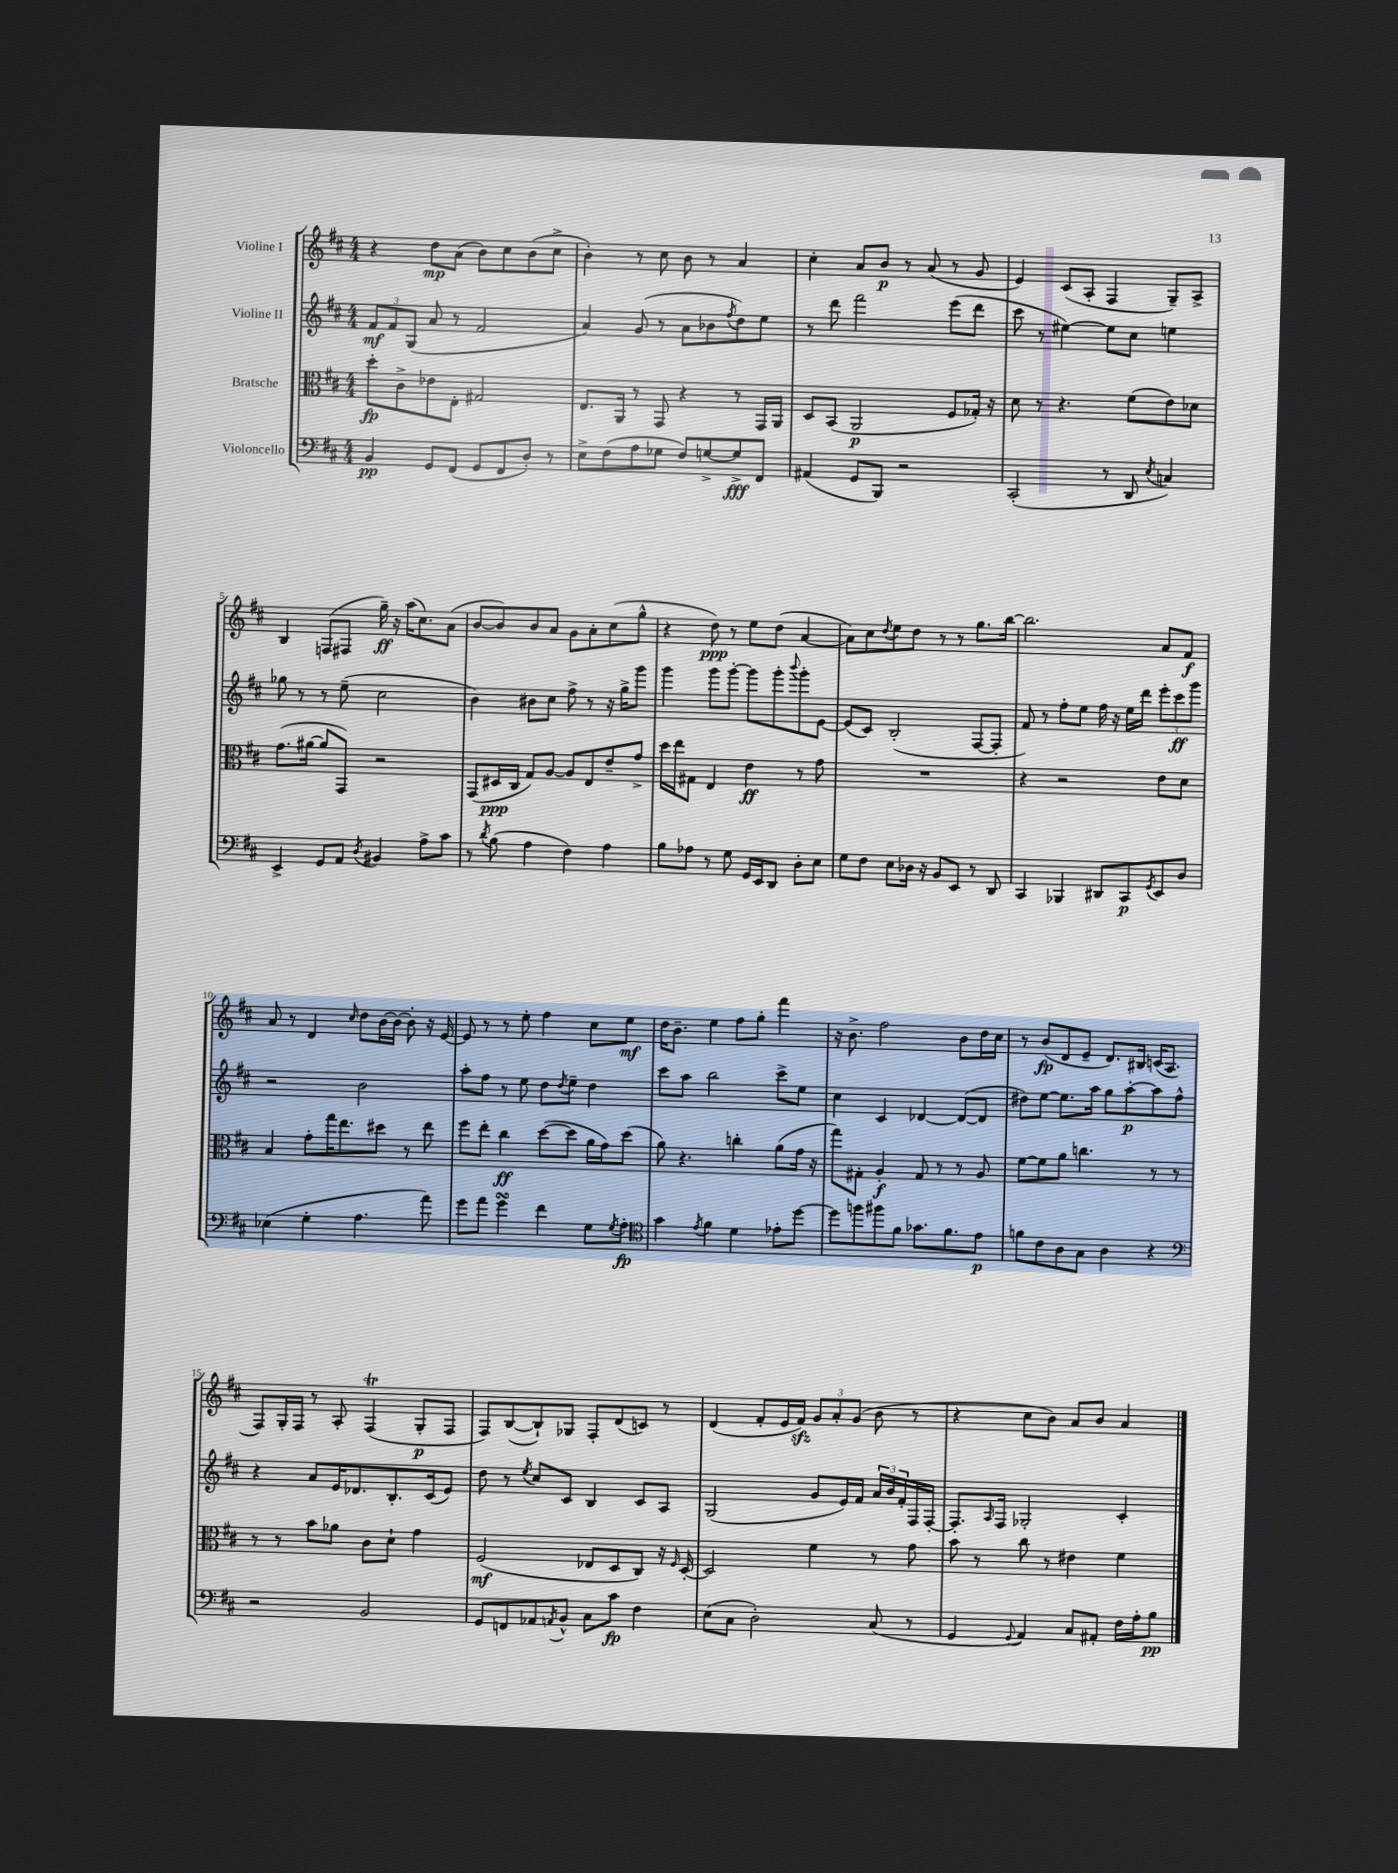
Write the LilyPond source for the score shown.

<<
\new StaffGroup <<
\new Staff = "s0" \with { instrumentName = "Violine I" } {
    \clef treble \key d \major \numericTimeSignature \time 4/4
    r4 d''8\mp a'8( b'8) cis''8 b'8( cis''8-> |
    b'4-.) r8 cis''8 b'8 r8 a'4 |
    cis''4-. a'8 b'8\p r8 a'8( r8 g'8 |
    e'4) cis'8( a8-. fis4 g8--) a8-> |
    b4 f8( fis8 g''16--\ff) r16 a''16( cis''8.) a'8( |
    b'8~ b'8) b'8 a'8 g'8 a'8-. cis''8( g''8-^ |
    r4 d''8\ppp) r8 e''8 d''8( a'4~ |
    a'8) cis''8 \acciaccatura { d''8 } e''8 d''8 r8 r8 g''8. b''16~ |
    b''2. a'8 fis'8\f |
    a'8 r8 d'4 \grace { cis''16 } d''8 b'16~ b'16~ b'8-. r16 e'16~ |
    e'8 r8 r8 e''8-. fis''4 cis''8 e''8\mf |
    d''16 b'8.-- e''4 fis''8 g''8-. fis'''4 |
    r16 b'8.-> fis''2 b'8 d''16 cis''16 |
    r8 b'8\fp( d'8 e'8-- d'8.) bis16 c'16( a8. |
    fis8) g16-. fis16 r8 a8-. fis4\trill( g8-.\p fis8 |
    fis8) b8~( b8-!) ges8 fis8-. d'8( c'8) r8 |
    d'4( fis'8-. e'16 fis'16\sfz) \tuplet 3/2 { g'8 a'8-. g'8( } b'8 r8 |
    r4 cis''8 b'8) a'8 b'8 a'4 \bar "|." |
}
\new Staff = "s1" \with { instrumentName = "Violine II" } {
    \clef treble \key d \major \numericTimeSignature \time 4/4
    \tuplet 3/2 { fis'8\mf fis'8 g8( } a'8 r8 fis'2 |
    a'4) g'8( r8 a'8 bes'8 \acciaccatura { fis''8 } d''8) e''8 |
    r8 d'''8 fis'''2 e'''8( d'''8 |
    cis'''8 r8 eis''4~) eis''8 cis''8 e''4 |
    ges''8 r8 r8 e''8--( cis''2 |
    b'4) bis'8 cis''8 fis''8-> r8 r16 g''16-> g'''8 |
    g'''4 g'''8 g'''8~-. g'''8 g'''8-. \appoggiatura { b'''8 } g'''8-. e'8~ |
    e'8( cis'8) b2-.( fis8~ fis8-. |
    fis'8) r8 fis''8-. e''8 fis''16 r16 e''16 d'''16 \tuplet 3/2 { e'''8-. cis'''8\ff g'''8 } |
    r2 b'2 |
    a''8-. fis''8 r8 e''8 d''8 \acciaccatura { d''8 } e''8-- d''4 |
    cis'''8 a''8 b''2 cis'''8-> e''8 |
    cis''4 cis'4 des'4~ des'8~( des'8 |
    dis''8) e''8~ e''8. a''16 g''8 a''8~-.\p a''8 fis''8-^ |
    r4 a'8 e'16 des'8. b8.-. cis'16( e'8) |
    d''8 r8 \acciaccatura { e''8 } cis''8 cis'8 b4 cis'8 a8 |
    g2( g'8 e'16) fis'16 \tuplet 3/2 { a'16 b'16 fis'16-. } fis16 fis16~-. |
    fis8.-. \grace { a16 } fis16 ges2-. cis'4-. \bar "|." |
}
\new Staff = "s2" \with { instrumentName = "Bratsche" } {
    \clef alto \key d \major \numericTimeSignature \time 4/4
    d''8-.\fp cis'8-> ees'8 e8-. gis2 |
    e8. a,16 r8 g,8 r4 r8 g,16 a,16 |
    d8 b,8( a,2\p fis8 ges16-.) r16 |
    d'8 r8 r4. fis'8( e'8) des'8 |
    g'8.( ais'16~ ais'8 g,8) r2 |
    g,8( dis16\ppp cis16 g8) a8~ a8 e8 e'8-- g'8-> |
    d''16 e''16 gis8 e4 e'4\ff r8 g'8 |
    R1 |
    r4 r2 e'8 d'8 |
    b4 g'8-. g''16 e''8. dis''8 r8 e''8 |
    fis''8 e''8-. cis''4\ff d''8~( d''8 a'16 g'16) d''8( |
    a'8) r4. c''4-. a'8( g'16 r16 |
    g''8) gis8-. a4-.\f gis8 r8 r8 a8 |
    fis'8~ fis'8 a'8 c''4. r8 r8 |
    r8 r8 b'8 aes'8 cis'8 d'8-! g'4 |
    fis2\mf( ees8 d8 cis8) r16 \grace { fis16 } d16~-. |
    d2 fis'4 r8 g'8 |
    b'8 r8 cis''8 r8 eis'4 fis'4 \bar "|." |
}
\new Staff = "s3" \with { instrumentName = "Violoncello" } {
    \clef bass \key d \major \numericTimeSignature \time 4/4
    b,4\pp g,8 fis,8( g,8 fis,8 d8-.) r8 |
    e8-> fis8( a8 ges8 fis8) g8~-> g8->\fff fis,8 |
    ais,4( g,8 b,,8) r2 |
    cis,2-.( r8 d,8 \acciaccatura { e8 } c4) |
    e,4-> g,8 a,8 \acciaccatura { d8 } bis,4 a8-> cis'8 |
    r8 \acciaccatura { d'8 } b8( a4 fis4) a4 |
    b8 aes8 r8 g8 g,16 e,16 d,8 d8-. e8 |
    g8 fis8 e8 des16 r16 b,8 e,8 r8 d,8 |
    cis,4 bes,,4 dis,8 cis,8\p \acciaccatura { g,8 } e,8 d8 |
    ees4( g4-. a4. a'8) |
    g'8 a'8 g'4\turn fis'4 g8 \acciaccatura { g8 } a8-.\fp |
    \clef tenor g'4 \acciaccatura { e'8 } fis'4 d'4 ees'8-. d''8~ |
    d''8 f''8 fis''8 fis'8 ges'8. fis'8. e'8\p |
    f'8 cis'8 a8 g8 a4 r4 |
    \clef bass r2 b,2 |
    g,8 f,8 aes,8 \acciaccatura { a,8 } b,8-^ cis8 cis'8\fp fis4 |
    e8( cis8 d2-.) cis8( r8 |
    g,4 \appoggiatura { g,8 } a,4) cis8 ais,8-. fis16 a16-. b8\pp \bar "|." |
}
>>
>>
